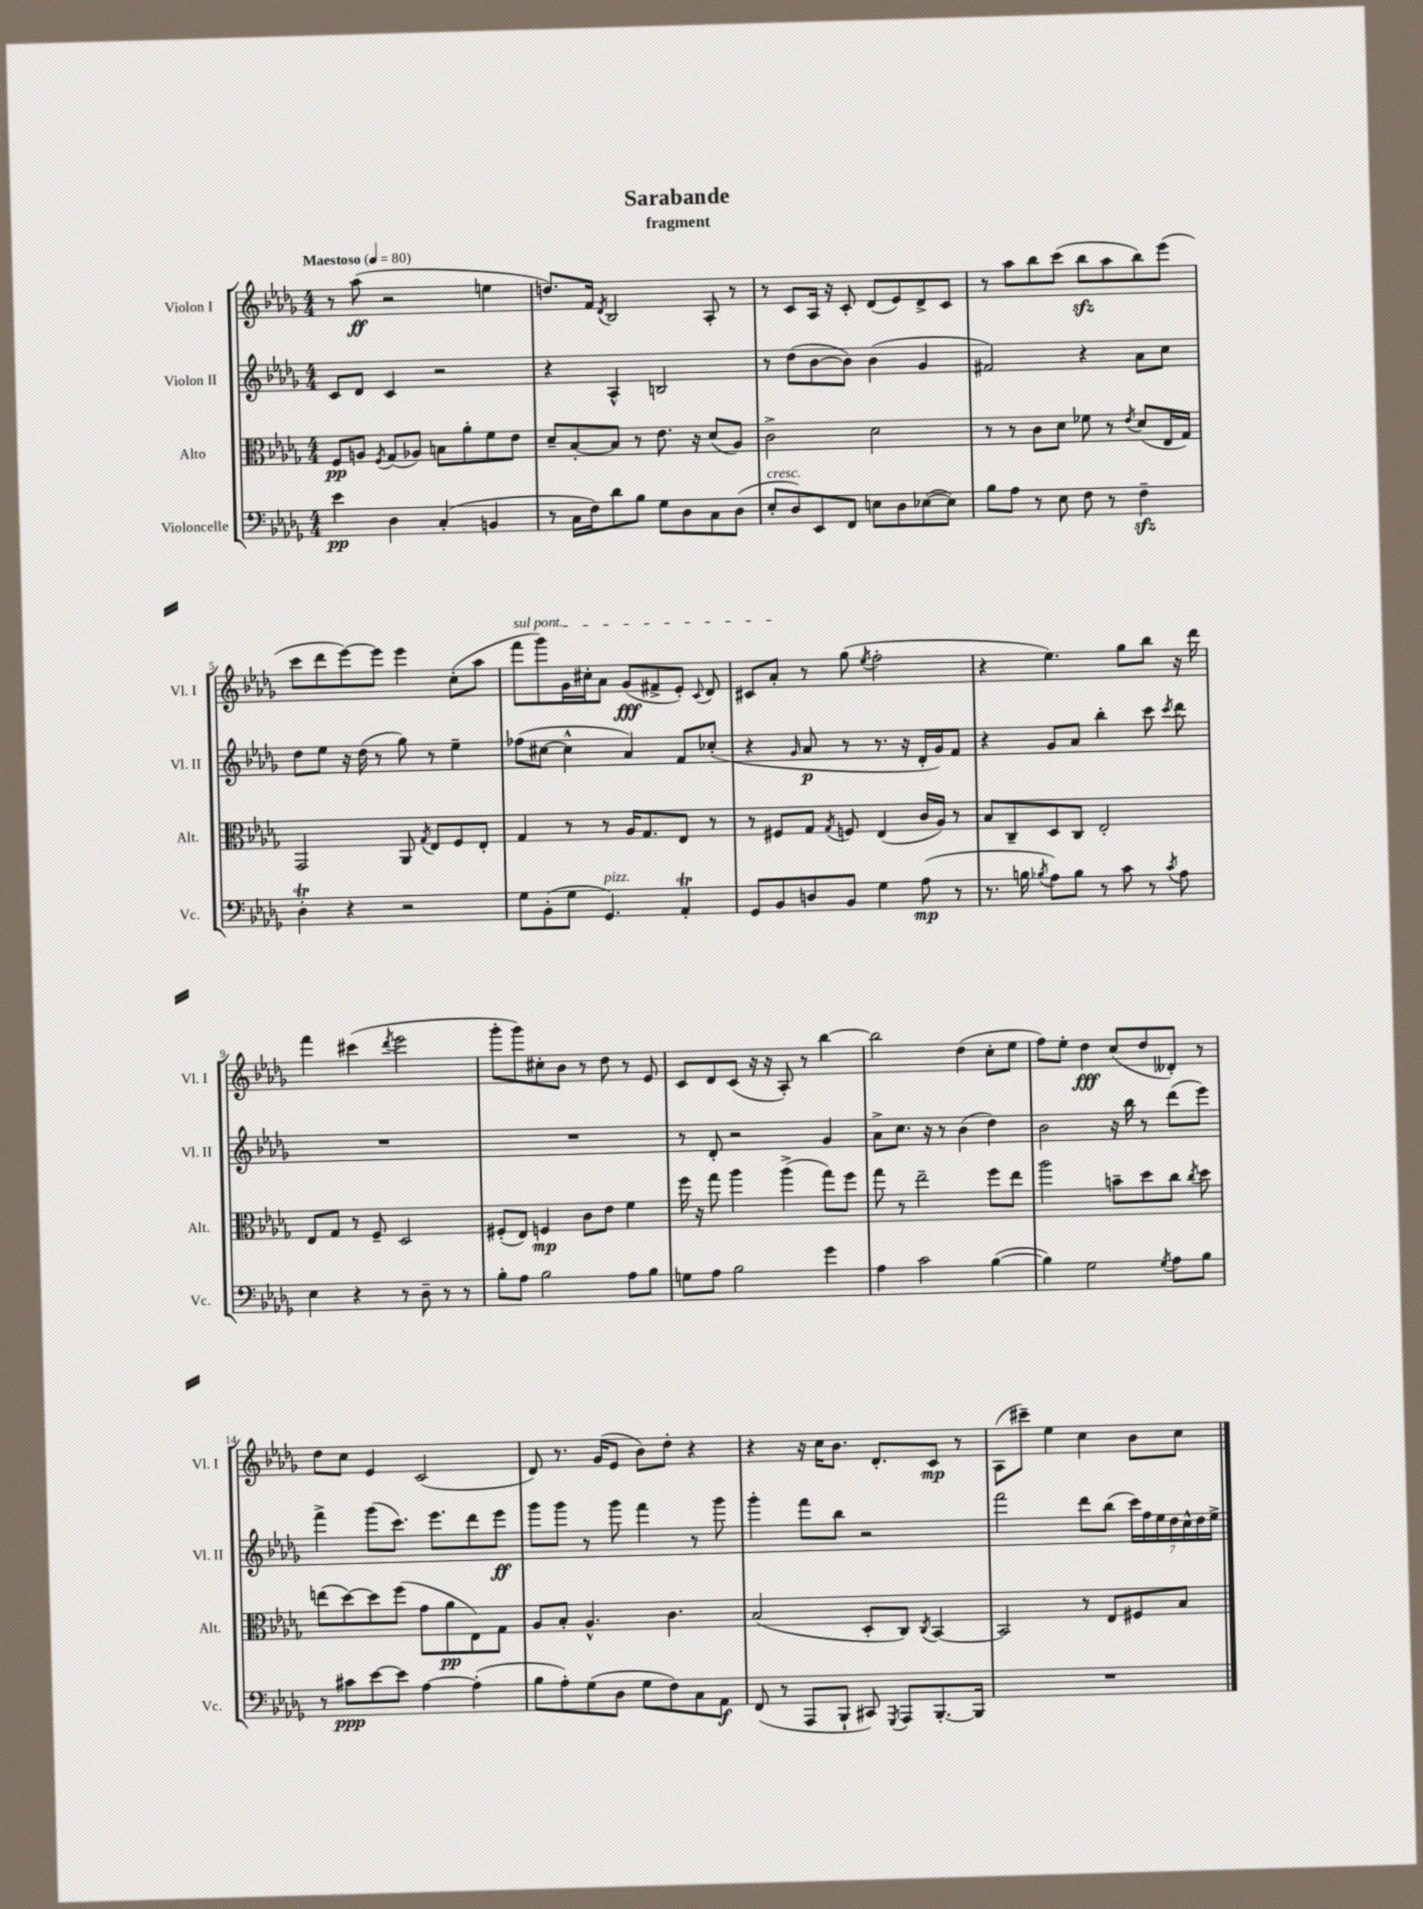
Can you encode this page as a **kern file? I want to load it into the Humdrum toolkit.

**kern	**kern	**kern	**kern
*staff4	*staff3	*staff2	*staff1
*clefF4	*clefC3	*clefG2	*clefG2
*k[b-e-a-d-g-]	*k[b-e-a-d-g-]	*k[b-e-a-d-g-]	*k[b-e-a-d-g-]
*M4/4	*M4/4	*M4/4	*M4/4
*MM80	*MM80	*MM80	*MM80
4e-	8F	8c	8r
.	8A	8d-	(8aa-
.	8qF	.	.
4D-	(8G-	4c	2r
.	8A-)	.	.
(4C'	8B	2r	.
.	8a-'	.	.
4BB	8f	.	4ee
.	8e-	.	.
=	=	=	=
8r	8d-~	4r	8.dd)
16C	[8B-'	.	.
16F)	.	.	16f
.	.	.	8qd-
8d-	8B-]	4A-^^	2B-
8B-	8r	.	.
8G-	8.e-	2B	.
8D-	.	.	.
.	16r	.	.
8C	(8d-	.	8A-'
(8D-	8A-)	.	8r
=	=	=	=
8E-'	2c^	8r	8r
8D-)	.	(8dd-	8c
8EE-	.	[8b-	16A-
.	.	.	16r
8FF	.	8b-])	8c'
8E	2d-	(4b-	(8d-
8D-	.	.	8e-)
([8E-	.	4g-	8d-^
8E-])	.	.	8c
=	=	=	=
8B-	8r	2f#)	8r
8A-	8r	.	8aa-
8r	8c	.	8bb-
8E-	8d-	.	(8ccc
8F	8f-	4r	8bb-
8r	8r	.	8aa-
.	8qe-	.	.
4F~	(8d-	8a-	8bb-)
.	16E-	8cc	(8eee-
.	16G-)	.	.
=	=	=	=
4D-'	2GG-	8dd-	8ccc
.	.	8ee-	8ddd-
4r	.	16r	[8eee-)
.	.	(16dd-	.
.	.	8r	8eee-]
2r	8AA-	8gg-)	4eee-
.	8qG-	.	.
.	8E-	8r	.
.	8F	4ee-~	(8cc'
.	8E-'	.	8aa-
=	=	=	=
8G-	4G-	(8ff-	8fff
(8BB-'	.	[8cc#	8ggg-)
8G-	8r	4cc#^^]	16g-
.	.	.	16cc#'
4.GG-)	8r	.	8a-
.	16A-	4a-)	(8g-
.	8.G-	.	.
.	.	.	8f#^
4AA-'	8E-	8f	8e-')
.	.	.	8qqc
.	8r	(8cc-'	8d-
=	=	=	=
8GG-	8r	4r	8c#
8BB-	8F#	.	8a-'
.	.	16qqg-	.
8D	8G-	8a-	8r
.	8qG-	.	.
8BB-	8F	8r	(8gg-
.	.	.	8qee-
4G-	(4E-	8.r	2ff'
.	.	16r	.
(8A-	16c	16d-'	.
.	16A-)	16g-)	.
8r	8r	8f	.
=	=	=	=
8.r	8B-	4r	4r
.	8C~	.	.
16B	.	.	.
8qB-	.	.	.
8A-)	8D-	8g-	4.ee-)
8B-	8C	8a-	.
8r	2E-'	4bb-'	.
8c	.	.	8gg-
8r	.	8ccc	8bb-
8qc	.	8qccc	.
8A-	.	8ddd-	16r
.	.	.	16ddd-
=	=	=	=
4E-	8E-	1r	4fff
.	8G-	.	.
4r	8r	.	(4ccc#
.	8F~	.	.
.	.	.	8qddd-
8r	2D-	.	2eee-
8D-~	.	.	.
8r	.	.	.
8r	.	.	.
=	=	=	=
8B-'	(8F#'	1r	8ggg-'
8A-	8E-)	.	8ggg-)
2B-	4F	.	8cc#'
.	.	.	8b-
.	8c	.	8r
.	8e-	.	8dd-
8A-	4f	.	8r
8B-	.	.	8e-
=	=	=	=
8G	16ff	8r	8c
.	16r	.	.
8A-	8gg-	8d-'	8d-
2B-	4aa-	2r	(8c
.	.	.	16r
.	.	.	16r
.	(4aa-^	.	8A-')
.	.	.	8r
4g-	8gg-)	4g-	[4bb-
.	8ff	.	.
=	=	=	=
4A-	8gg-	8a-^	2bb-]
.	8r	8.cc	.
2c	2ee-~	.	.
.	.	16r	.
.	.	8r	.
.	.	(4b-	(4dd-
([4B-	8ff	4dd-)	8cc'
.	8ee-	.	8ee-
=	=	=	=
4B-])	2aa-	2b-	8ff)
.	.	.	8ee-'
2G-	.	.	4dd-
.	8b~	16r	(8cc
.	.	16bb-	.
.	8dd-	8r	8dd-
8qG-	.	.	.
8A-	8cc	(8ddd-	8d--')
.	8qcc	.	.
8B-	8dd-	8eee-)	8r
=	=	=	=
8r	(8ee	4fff^	8dd-
8c#	[8dd-)	.	8cc
[8e-	8dd-]	(8ggg-	4e-
8e-]	(8ff	8.ccc)	.
[4A-	8g-	.	(2c
.	.	8.eee-	.
.	8a-	.	.
(4A-']	8E-)	8ddd-	.
.	8G-	8eee-	.
=	=	=	=
8B-	8A-	8ggg-	8d-)
8A-')	8B-'	8ggg-	8.r
(8G-	4.A-^^	8r	.
.	.	.	(16g-
8D-	.	8ggg-	8e-
8G-	.	4fff	8b-)
8F)	4.c	.	8dd-'
8C	.	8r	4r
8AA-	.	8ggg-	.
=	=	=	=
(8FF	(2B-	4ggg-'	4r
8r	.	.	.
8AAA-	.	8fff	16r
.	.	.	16cc
8BBB-`	.	8bb-	8.b-
8CC#)	8D-'	2r	.
.	.	.	8.d-'
8qGGG-	.	.	.
8AAA-	8C)	.	.
.	8qC	.	.
[8.BBB-'	[4BB-	.	8c
.	.	.	8r
16BBB-]	.	.	.
=	=	=	=
1r	2BB-]	2fff	(8A-
.	.	.	8ccc#~)
.	.	.	4ee-
.	8r	8ddd-	4cc
.	8E-	(8bb-	.
.	8F#	28ccc)	8b-
.	.	28ff	.
.	.	28ee-	.
.	.	28dd-	.
.	8B-	.	8cc
.	.	28cc^^	.
.	.	28dd-	.
.	.	28ee-^	.
==	==	==	==
*-	*-	*-	*-
